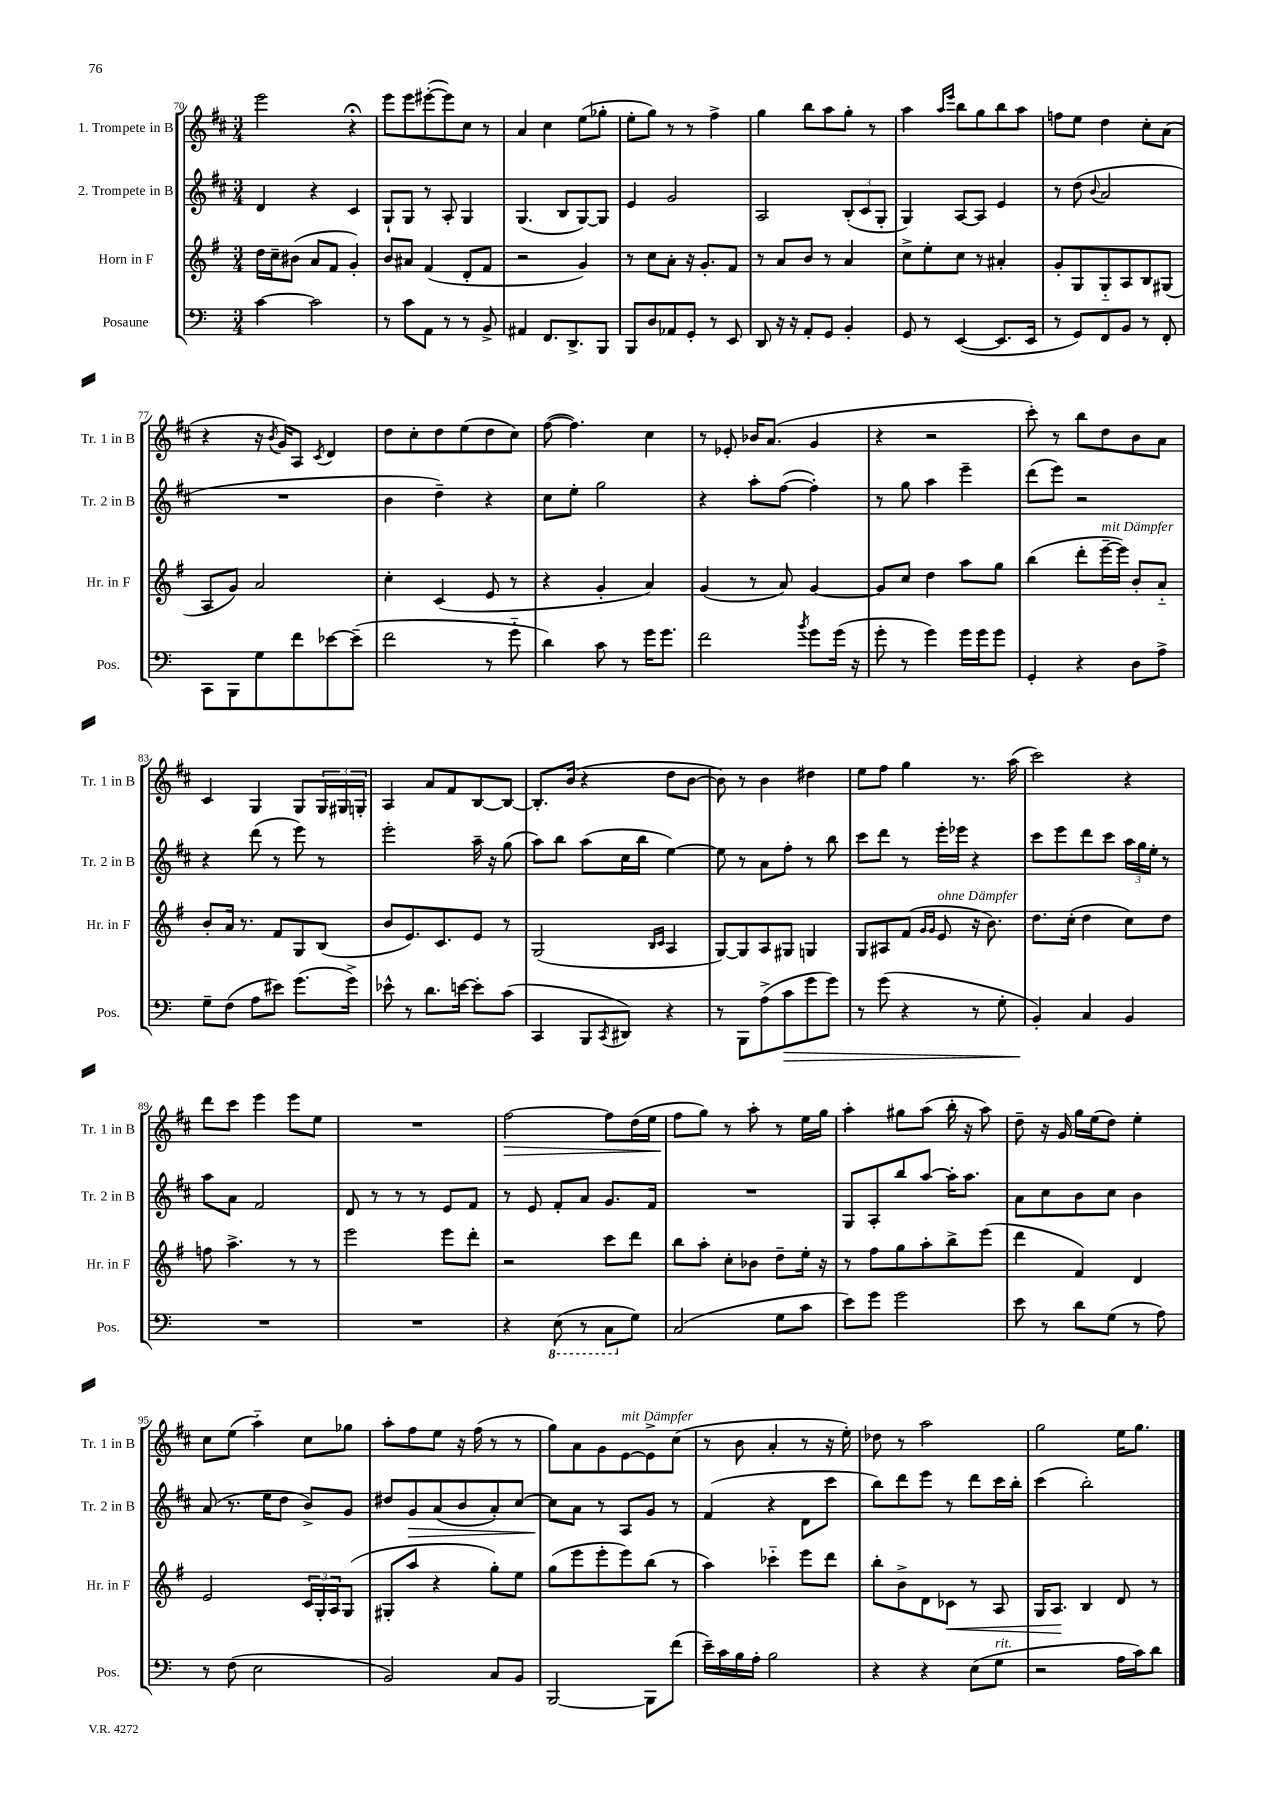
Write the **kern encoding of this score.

**kern	**kern	**kern	**kern
*staff4	*staff3	*staff2	*staff1
*clefF4	*clefG2	*clefG2	*clefG2
*k[]	*k[f#]	*k[f#c#]	*k[f#c#]
*M3/4	*M3/4	*M3/4	*M3/4
[4c	16dd	4d	2eee
.	16cc~	.	.
.	(8b#	.	.
2c]	8a	4r	.
.	8f#	.	.
.	4g')	4c#	4r;
=	=	=	=
8r	8b	8G`	8eee
8c	8a#	8G	8eee
8AA	(4f#	8r	([8eee#'
8r	.	8A'	8eee#])
8r	8d'	4G	8cc#
8BB^	8f#	.	8r
=	=	=	=
4AA#	2r	(4.G	4a
8.FF	.	.	4cc#
.	.	8B	.
8.DD^	.	.	.
.	4g)	[8G)	(8ee
8BBB	.	8G]	8gg-'
=	=	=	=
8BBB	8r	4e	8ee'
8D	8cc	.	8gg)
8AA-	8a'	2g	8r
8GG'	16r	.	8r
.	8.g'	.	.
8r	.	.	4ff#^
8EE	8f#	.	.
=	=	=	=
8DD	8r	2A	4gg
16r	8a	.	.
16r	.	.	.
8AA'	8b	.	8bb
8GG	8r	.	8aa
4BB'	4a	(12B'	8gg'
.	.	12c#	.
.	.	.	8r
.	.	12G'	.
=	=	=	=
8GG	8cc^	4G)	4aa
8r	8ee'	.	.
.	.	.	16qqaa
.	.	.	16qqeee
([4EE	8cc	[8A	8bb
.	8r	8A]	8gg
8.EE]	4a#'	4e	8bb
.	.	.	8aa
16EE	.	.	.
=	=	=	=
8r	8g'	8r	8ff
8GG)	8G	(8dd	8ee
.	.	8qqb	.
8FF	8G'~	2a	4dd
8BB	8A	.	.
8r	8B	.	8cc#'
8FF'	(8G#	.	(8a
=	=	=	=
8CC	8A	2.r	4r
8BBB	8g)	.	.
8G	2a	.	16r
.	.	.	8qb
.	.	.	16g)
8f	.	.	8A
.	.	.	8qc#
[8e-	.	.	4d
(8e-~]	.	.	.
=	=	=	=
2f	4cc'	4b	8dd
.	.	.	8cc#'
.	(4c	4dd~)	8dd
.	.	.	(8ee
8r	8e	4r	8dd
8g'~	8r	.	8cc#)
=	=	=	=
4d)	4r	8cc#	([8ff#
.	.	8ee'	4.ff#])
8c	4g'	2gg	.
8r	.	.	.
16g	4a)	.	4cc#
8.g	.	.	.
=	=	=	=
2f	(4g	4r	8r
.	.	.	8e-'
.	8r	8aa'	16b-
.	.	.	(8.a
.	8a)	([8ff#	.
8qb	.	.	.
8g	[4g	4ff#'])	4g
(16g	.	.	.
16r	.	.	.
=	=	=	=
8g'	8g]	8r	4r
8r	8cc	8gg	.
4g)	4dd	4aa	2r
16g	8aa	4eee~	.
16g	.	.	.
8g	8gg	.	.
=	=	=	=
4GG'	(4bb	(8ddd	8ccc#')
.	.	8eee)	8r
4r	8ddd'	2r	8bb
.	[16eee~	.	8dd
.	16eee])	.	.
8D	8b'	.	8b
8A^	8a'~	.	8a
=	=	=	=
8G~	8b'	4r	4c#
(8F	16a	.	.
.	8.r	.	.
8A	.	(8ddd	4G
8e#)	8f#	8r	.
(8.g	8G	8eee)	8G
.	(8B	8r	24G
.	.	.	24G#
16g^)	.	.	.
.	.	.	24G'
=	=	=	=
8e-^^	8b	2eee'	4A
8r	8.e)	.	.
8.d	.	.	8a
.	8.c	.	.
.	.	.	8f#
[16e	.	.	.
8e']	8e	16aa~	[8B
.	.	16r	.
(8c	8r	(8gg	8B_
=	=	=	=
4CC	(2G	8aa)	8.B']
.	.	8bb	.
.	.	.	(16b
8BBB	.	(8aa	4r
8qCC	.	.	.
8DD#)	.	16cc#	.
.	.	16bb	.
.	16qqB	.	.
.	16qqc	.	.
4r	4A	[4ee)	8dd
.	.	.	[8b
=	=	=	=
8r	[8G)	8ee]	8b])
8BBB	8G]	8r	8r
(8A^	8A	8a	4b
8c	8G#	8ff#'	.
8g	4G	8r	4dd#
8g)	.	8bb	.
=	=	=	=
8r	8G	8ccc#	8ee
(8g	8A#	8ddd	8ff#
4r	(8f#	8r	4gg
.	16qqg	.	.
.	16qqg	.	.
.	8e	16eee'	.
.	.	16eee-	.
8r	16r	4r	8.r
.	8.b)	.	.
8G'	.	.	.
.	.	.	(16aa
=	=	=	=
4BB')	8.dd	8ccc#	2ccc#)
.	.	8eee	.
.	(16cc'	.	.
4C	4dd	8ddd	.
.	.	8ccc#	.
4BB	8cc)	24aa	4r
.	.	24gg	.
.	.	24ee'	.
.	8dd	8r	.
=	=	=	=
2.r	8ff	8aa	8ddd
.	4.aa^	8a	8ccc#
.	.	2f#	4eee
.	8r	.	8eee
.	8r	.	8ee
=	=	=	=
2.r	2eee	8d	2.r
.	.	8r	.
.	.	8r	.
.	.	8r	.
.	8eee	8e	.
.	8ddd'	8f#	.
=	=	=	=
4r	2r	8r	[2ff#
.	.	8e	.
(8EE	.	8f#'	.
8r	.	8a	.
8CC	8ccc	8.g	8ff#]
8G)	8ddd	.	(16dd
.	.	16f#	16ee
=	=	=	=
(2C	8bb	2.r	8ff#
.	8aa'	.	8gg)
.	8cc'	.	8r
.	8b-	.	8aa'
8G	8dd~	.	8r
8c	16ee'	.	16ee
.	16r	.	16gg
=	=	=	=
8e)	8r	8G	4aa'
8g	8ff#	8A'	.
2g	8gg	8bb	8gg#
.	8aa'	[8aa	(8aa
.	8bb^	16aa']	16bb'
.	.	8.aa	16r
.	(8eee	.	8aa)
=	=	=	=
8e	4ddd	8a	8dd~
8r	.	8cc#	16r
.	.	.	16g
8d	4f#)	8b	16gg
.	.	.	(16ee
(8G	.	8cc#	8dd)
8r	4d	4b	4ee'
8A)	.	.	.
=	=	=	=
8r	2e	(8a	8cc#
(8F	.	8.r	(8ee
2E	.	.	4aa'~)
.	.	16ee	.
.	.	8dd	.
.	24c	8b^)	8cc#
.	24G'	.	.
.	24A	.	.
.	(8G	8g	8gg-
=	=	=	=
2BB)	8G#'	8dd#	8aa'
.	8aa	8g	8ff#
.	4r	(8a	8ee
.	.	8b	16r
.	.	.	(16ff#
8C	8gg')	8a')	8r
8BB	8ee	[8cc#	8r
=	=	=	=
[2BBB	(8gg	8cc#]	8gg)
.	8eee	8a	8a
.	8eee'	8r	8g
.	8eee)	8A	[8e
8BBB]	(8bb	8g	8e^]
(8f	8r	8r	(8cc#
=	=	=	=
16e~)	4aa)	(4f#	8r
16c	.	.	.
16B	.	.	8b
16A'	.	.	.
2B	4ccc-'~	4r	4a'
.	8eee	8d	8r
.	8ddd	8ccc#	16r
.	.	.	16ee')
=	=	=	=
4r	8bb'	8bb)	8dd-
.	8b^	8ddd	8r
4r	8d	8eee	2aa
.	8c-	8r	.
(8E	8r	8ddd	.
8G	8A	16ccc#	.
.	.	16bb'	.
=	=	=	=
2r	16G	(4ccc#	2gg
.	8.A	.	.
.	4B	2bb')	.
16A	8d	.	16ee
16c)	.	.	8.gg
8d	8r	.	.
==	==	==	==
*-	*-	*-	*-
